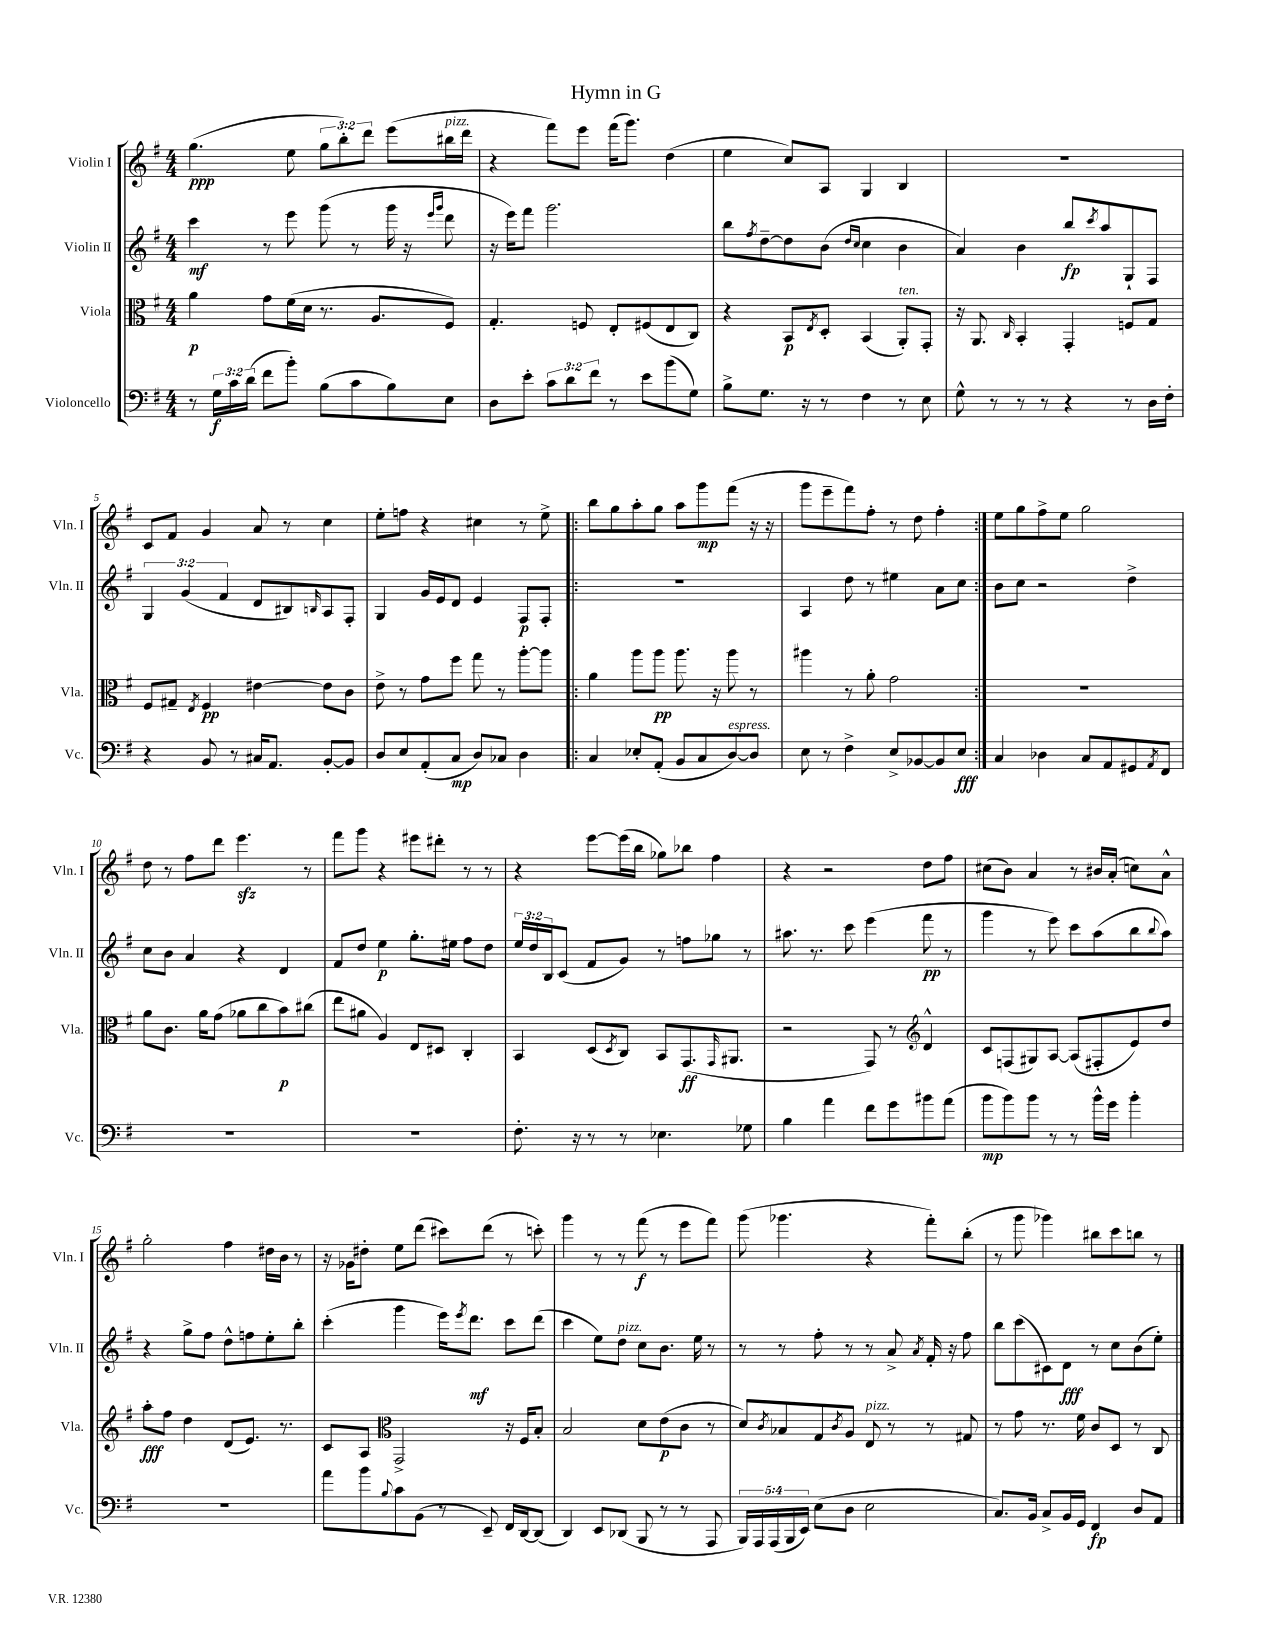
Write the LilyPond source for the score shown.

\header { title = "Hymn in G" }
<<
\new StaffGroup <<
\new Staff = "s0" \with { instrumentName = "Violin I" shortInstrumentName = "Vln. I" } {
    \clef treble \key g \major \numericTimeSignature \time 4/4 \override Staff.TupletNumber.text = #tuplet-number::calc-fraction-text
    g''4.\ppp( e''8 \tuplet 3/2 { g''8 b''8-.) d'''8 } e'''8( bis''16^\markup { \italic "pizz." } d'''16 |
    r4 fis'''8) e'''8 fis'''16( g'''8.) d''4( |
    e''4 c''8) a8 g4 b4 |
    R1 |
    c'8 fis'8 g'4 a'8 r8 c''4 |
    e''8-. f''8 r4 cis''4 r8 e''8-> |
    \repeat volta 2 { b''8 g''8 a''8-. g''8 a''8 g'''8\mp fis'''8( r16 r16 |
    g'''8 e'''8-- fis'''8) fis''8-. r8 d''8 fis''4-. | }
    e''8 g''8 fis''8-> e''8 g''2 |
    d''8 r8 fis''8 d'''8 e'''4.\sfz r8 |
    fis'''8 g'''8 r4 eis'''8 dis'''8-. r8 r8 |
    r4 e'''8~ e'''16( b''16 ges''8) bes''8 fis''4 |
    r4 r2 d''8 fis''8 |
    cis''8( b'8) a'4 r8 bis'16 a'16-.( c''8) a'8-^ |
    g''2-. fis''4 dis''16 b'16 r8 |
    r16 ges'16 dis''8-. e''8 d'''8( cis'''8) d'''8( r8 c'''8-.) |
    g'''4 r8 r8 fis'''8\f( r8 e'''8 fis'''8) |
    g'''8( ges'''4. r4 fis'''8-.) b''8-.( |
    r8 g'''8 ges'''4) bis''8 c'''8 b''8 r8 \bar "|." |
}
\new Staff = "s1" \with { instrumentName = "Violin II" shortInstrumentName = "Vln. II" } {
    \clef treble \key g \major \numericTimeSignature \time 4/4 \override Staff.TupletNumber.text = #tuplet-number::calc-fraction-text
    c'''4\mf r8 e'''8 g'''8( r8 g'''16 r16 \grace { e'''16 g'''16 } d'''8 |
    r16 e'''16) fis'''8 g'''2. |
    b''8 \acciaccatura { fis''8 } d''8~-- d''8 b'8( \grace { d''16 c''16 } c''4 b'4 |
    a'4) b'4 b''8\fp \acciaccatura { c'''8 } a''8 g8-! fis8 |
    \tuplet 3/2 { g4 g'4( fis'4 } d'8 bis8) \grace { b16 } a8 fis8-. |
    g4 g'16 e'16 d'8 e'4 fis8\p fis8-. |
    \repeat volta 2 { R1 |
    a4 d''8 r8 eis''4 a'8 c''8 | }
    b'8 c''8 r2 d''4-> |
    c''8 b'8 a'4 r4 d'4 |
    fis'8 d''8 e''4\p g''8.-. eis''16 fis''8 d''8 |
    \tuplet 3/2 { e''16 d''16 b16 } c'8( fis'8 g'8) r8 f''8 ges''8 r8 |
    ais''8. r8. c'''8 e'''4( fis'''8\pp r8 |
    g'''4 r8 e'''8) c'''8 a''8( b''8 \appoggiatura { b''8 } a''8) |
    r4 g''8-> fis''8 d''8-^ f''8 e''8-. b''8-. |
    c'''4-.( g'''4 e'''16) \acciaccatura { e'''8 } d'''8.\mf c'''8 d'''8( |
    c'''4 e''8) d''8^\markup { \italic "pizz." } c''8 b'8. e''16 r8 |
    r8 r8 fis''8-. r8 r8 a'8-> \acciaccatura { a'8 } fis'16-. r16 fis''8 |
    b''8 c'''8( cis'8) d'8\fff r8 c''8 b'8( e''8-.) \bar "|." |
}
\new Staff = "s2" \with { instrumentName = "Viola" shortInstrumentName = "Vla." } {
    \clef alto \key g \major \numericTimeSignature \time 4/4
    a'4\p g'8 fis'16( d'16 r8. a8. fis8) |
    g4.-. f8 e8-. fis8( e8 c8) |
    r4 b,8\p \acciaccatura { e8 } d8-. b,4( a,8-.^\markup { \italic "ten." }) g,8-. |
    r16 a,8. \grace { c16 } b,4-. g,4-. f8 g8 |
    fis8 gis8-- \acciaccatura { e8 } fis4\pp eis'4~ eis'8 c'8 |
    e'8-> r8 g'8 fis''8 g''8 r8 a''8~-. a''8 |
    \repeat volta 2 { a'4 a''8 a''8\pp a''8. r16 a''8 r8 |
    ais''4 r8 a'8-. g'2 | }
    R1 |
    a'8 c'8. a'16 g'8( aes'8 c''8 b'8\p) cis''8( |
    e''8 ais'8 a4) e8 dis8 c4-. |
    b,4 d8( \acciaccatura { d8 } c8) b,8 g,8.\ff( \grace { g,16 } ais,8. |
    r2 g,8) r8 \clef treble d'4-^ |
    c'8 f8( gis8) a8~ a8( fis8-. e'8) d''8 |
    a''8-.\fff fis''8 d''4 d'8( e'8.) r8. |
    c'8 a8 \clef alto g,2-> r16 fis16 b8-. |
    b2 d'8 e'8\p( c'8 r8 |
    d'8) \acciaccatura { c'8 } bes8 g8 \acciaccatura { c'8 } a8 e8^\markup { \italic "pizz." } r8 r8 gis8 |
    r8 g'8 r8. fis'16 c'8 d8 r8 c8 \bar "|." |
}
\new Staff = "s3" \with { instrumentName = "Violoncello" shortInstrumentName = "Vc." } {
    \clef bass \key g \major \numericTimeSignature \time 4/4 \override Staff.TupletNumber.text = #tuplet-number::calc-fraction-text
    r8 \tuplet 3/2 { g16\f c'16 d'16( } fis'8 b'8-.) b8( c'8 b8) e8 |
    d8 e'8-. \tuplet 3/2 { c'8 d'8 fis'8 } r8 e'8 b'8( g8) |
    b8-> g8. r16 r8 fis4 r8 e8 |
    g8-^ r8 r8 r8 r4 r8 d16 fis16-. |
    r4 b,8 r8 cis16 a,8. b,8~-. b,8 |
    d8 e8 a,8-.( c8\mp d8) ces8 d4 |
    \repeat volta 2 { c4 ees8-. a,8-.( b,8 c8 d8~^\markup { \italic "espress." }) d8 |
    e8 r8 fis4-> e8-> bes,8~ bes,8 e8\fff | }
    c4 des4 c8 a,8 gis,8 \acciaccatura { a,8 } fis,8 |
    R1 |
    R1 |
    fis8.-. r16 r8 r8 ees4. ges8 |
    b4 a'4 fis'8 g'8 bis'8 a'8( |
    b'8\mp b'8) b'8 r8 r8 b'16-^ g'16 b'4-. |
    R1 |
    a'8 b'8 \appoggiatura { b8 } c'8 b,8( r8 e,8--) fis,16 d,16~ d,8( |
    d,4) e,8 des,8( b,,8 r8 r8 a,,8 |
    \tuplet 5/4 { b,,16) a,,16 a,,16( b,,16 e,16) } e8( d8 e2 |
    c8.) b,16 c8-> b,16 g,16 fis,4\fp d8 a,8 \bar "|." |
}
>>
>>
